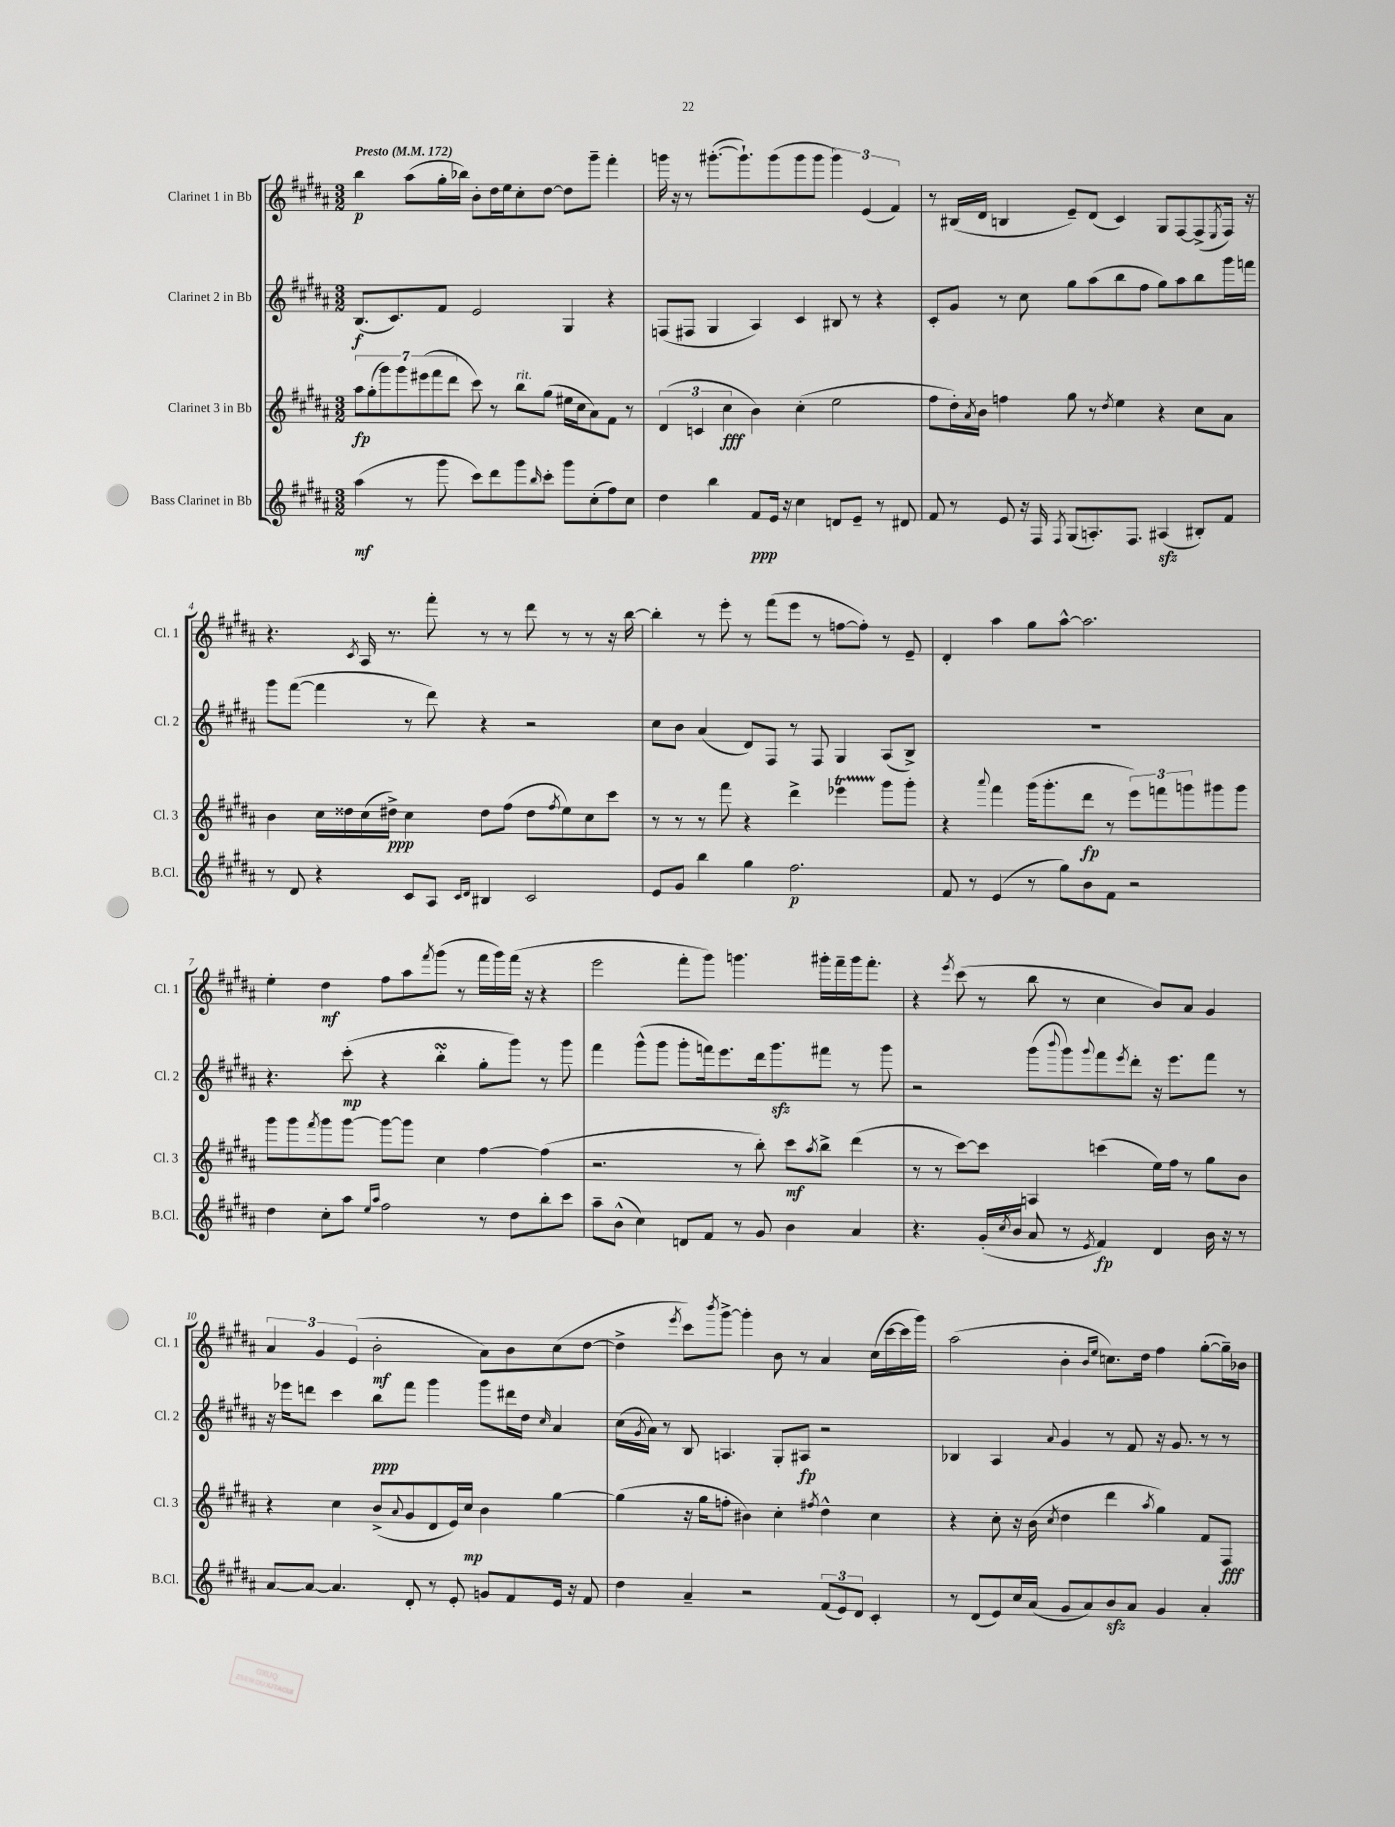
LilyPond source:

<<
\new StaffGroup <<
\new Staff = "s0" \with { instrumentName = "Clarinet 1 in Bb" shortInstrumentName = "Cl. 1" } {
    \clef treble \key b \major \numericTimeSignature \time 3/2 \tempo "Presto" 4 = 172
    b''4\p ais''8( gis''16-. bes''16) b'8-. dis''16 e''16 cis''8-. dis''8~ dis''8 gis'''8-- fis'''4-. |
    g'''16 r16 r8 gis'''8.~-.( gis'''8.-!) gis'''8( gis'''8 gis'''8 \tuplet 3/2 { gis'''4) e'4( fis'4) } |
    r8 bis16( dis'16 b4 e'8--) dis'8( cis'4) gis8 fis8~ fis8->( \acciaccatura { e8 } fis16) r16 |
    r4. \acciaccatura { cis'8 } ais16 r8. fis'''8-. r8 r8 dis'''8 r8 r8 r16 b''16~ |
    b''4-. r8 e'''8-. r8 fis'''8( e'''8 r8 f''8~ f''8-.) r8 e'8-- |
    dis'4-. ais''4 gis''8 ais''8~-^ ais''2. |
    e''4-. dis''4\mf fis''8 ais''8 \acciaccatura { fis'''8 } gis'''8( r8 fis'''16 gis'''16) fis'''16( r16 r4 |
    e'''2 fis'''8-. gis'''8) g'''4. gis'''16-. fis'''16-- gis'''16 fis'''8.-. |
    r4 \acciaccatura { e'''8 } cis'''8( r8 b''8 r8 cis''4 b'8) ais'8 gis'4 |
    \tuplet 3/2 { ais'4 gis'4 e'4( } b'2-.\mf ais'8) b'8 cis''8( dis''8~ |
    dis''4-> \acciaccatura { e'''8 } cis'''8) \acciaccatura { b'''8 } gis'''8~-> gis'''4-. b'8 r8 ais'4 cis''16( cis'''16~ cis'''16 gis'''16) |
    ais''2( b'4-. \grace { b'16 e''16 } c''8.) dis''16 fis''4 gis''8~-.( gis''16--) bes'16 \bar "|." |
}
\new Staff = "s1" \with { instrumentName = "Clarinet 2 in Bb" shortInstrumentName = "Cl. 2" } {
    \clef treble \key b \major \numericTimeSignature \time 3/2
    b8.\f( cis'8.) fis'8 e'2 gis4 r4 |
    f8( fis8 gis4 ais4) cis'4 bis8 r8 r4 |
    cis'8-. gis'8 r8 cis''8 gis''8 ais''8( b''8 fis''8 gis''8) ais''8 b''8 gis'''16 f'''16 |
    gis'''8 fis'''8~( fis'''4 r8 dis'''8) r4 r2 |
    cis''8 b'8 ais'4( dis'8) fis8 r8 fis8 gis4 ais8( b8->) |
    R1. |
    r4. cis'''8-.\mp( r4 b''4-.\turn gis''8-. gis'''8) r8 gis'''8 |
    fis'''4 gis'''8-^( gis'''8 gis'''8-. f'''16) e'''8. dis'''16 gis'''8.\sfz fis'''8 r8 gis'''8 |
    r2 gis'''8( \appoggiatura { b'''8 } gis'''8) \appoggiatura { gis'''8 } fis'''8 \acciaccatura { e'''8 } dis'''8-. r16 e'''8. fis'''8 r8 |
    r16 ees'''16 d'''8 cis'''4 b''8\ppp fis'''8 gis'''4 gis'''8 dis'''16 dis''16 \grace { cis''16 } ais'4 |
    cis''16( \acciaccatura { gis'8 } ais'16) r8 b8 a4. gis8-. ais8\fp r2 |
    bes4 ais4 \appoggiatura { ais'8 } gis'4 r8 fis'8 r16 gis'8. r8 r8 \bar "|." |
}
\new Staff = "s2" \with { instrumentName = "Clarinet 3 in Bb" shortInstrumentName = "Cl. 3" } {
    \clef treble \key b \major \numericTimeSignature \time 3/2
    \tuplet 7/4 { ais''8\fp gis''8-.( gis'''8) gis'''8 eis'''8( fis'''8 dis'''8 } cis'''8) r8 b''8^\markup { \italic "rit." } gis''8( eis''16 cis''16 ais'8) fis'8 r8 |
    \tuplet 3/2 { dis'4( c'4 cis''4\fff } b'4) cis''4-.( e''2 |
    fis''8 dis''16-.) \acciaccatura { ais'8 } b'16 f''4 gis''8 r8 \acciaccatura { dis''8 } e''4 r4 cis''8 ais'8 |
    b'4 cis''16 disis''16 cis''16( dis''16->\ppp) cis''4 dis''8 fis''8( dis''8 \acciaccatura { fis''8 } e''8) cis''8 cis'''8 |
    r8 r8 r8 fis'''8 r4 dis'''4-> ees'''4\startTrillSpan gis'''8\stopTrillSpan gis'''8-. |
    r4 \appoggiatura { ais'''8 } fis'''4 gis'''16( gis'''8.-. dis'''8\fp r8 \tuplet 3/2 { e'''8) f'''8 g'''8 } gis'''8 gis'''8 |
    gis'''8 gis'''8 \acciaccatura { fis'''8 } gis'''8 gis'''8~ gis'''8~ gis'''8 cis''4 fis''4~ fis''4( |
    r2. r8 b''8-.) cis'''8\mf \acciaccatura { ais''8 } b''8-> dis'''4( |
    r8 r8 cis'''8~) cis'''8 a4 c'''4( e''16) fis''16 r8 gis''8 b'8 |
    r4 cis''4 b'8->( \appoggiatura { ais'8 } gis'8 dis'8 e'16) cis''16\mp b'4 gis''4~ |
    gis''4( r16 gis''16 f''8-. bis'4) cis''4-. \acciaccatura { fis''8 } dis''4-^ cis''4 |
    r4 cis''8-. r16 b'16( \acciaccatura { cis''8 } dis''4 dis'''4 \acciaccatura { ais''8 } gis''4) fis'8 fis8\fff \bar "|." |
}
\new Staff = "s3" \with { instrumentName = "Bass Clarinet in Bb" shortInstrumentName = "B.Cl." } {
    \clef treble \key b \major \numericTimeSignature \time 3/2
    ais''4\mf( r8 gis'''8 cis'''8) dis'''8 gis'''8 \grace { b''16 } cis'''8-. gis'''8 cis''8-.( fis''8) cis''8 |
    dis''4 b''4 fis'8\ppp e'16 r16 cis''4 d'8 e'8-- r8 dis'8 |
    fis'8 r8 e'8 r16 fis16 \acciaccatura { fis8 } gis8( a8.-.) fis8. ais4\sfz( bis8-.) fis'8 |
    r8 dis'8 r4 cis'8 ais8 \grace { cis'16 dis'16 } bis4 cis'2 |
    e'8 gis'8 b''4 gis''4 fis''2.\p |
    fis'8 r8 e'4( r8 gis''8) b'8 fis'8 r2 |
    dis''4 cis''8-. ais''8 \grace { e''16 ais''16 } fis''2 r8 dis''8 b''8-. cis'''8 |
    ais''8-- b'8-^( cis''4) d'8 fis'8 r8 gis'8 b'4 ais'4 |
    r4. gis'16-.( \acciaccatura { cis''8 } b'16 ais'8 r8 \acciaccatura { e'8 } fis'4\fp) dis'4 b'16 r16 r8 |
    ais'8~ ais'8~ ais'4. dis'8-. r8 e'8-. g'8 fis'8 e'16 r16 fis'8 |
    dis''4 ais'4-- r2 \tuplet 3/2 { fis'8( e'8) dis'8 } cis'4-. |
    r8 dis'8( e'8) cis''16 ais'16( gis'8 ais'8) b'8\sfz ais'8 gis'4 ais'4-. \bar "|." |
}
>>
>>
